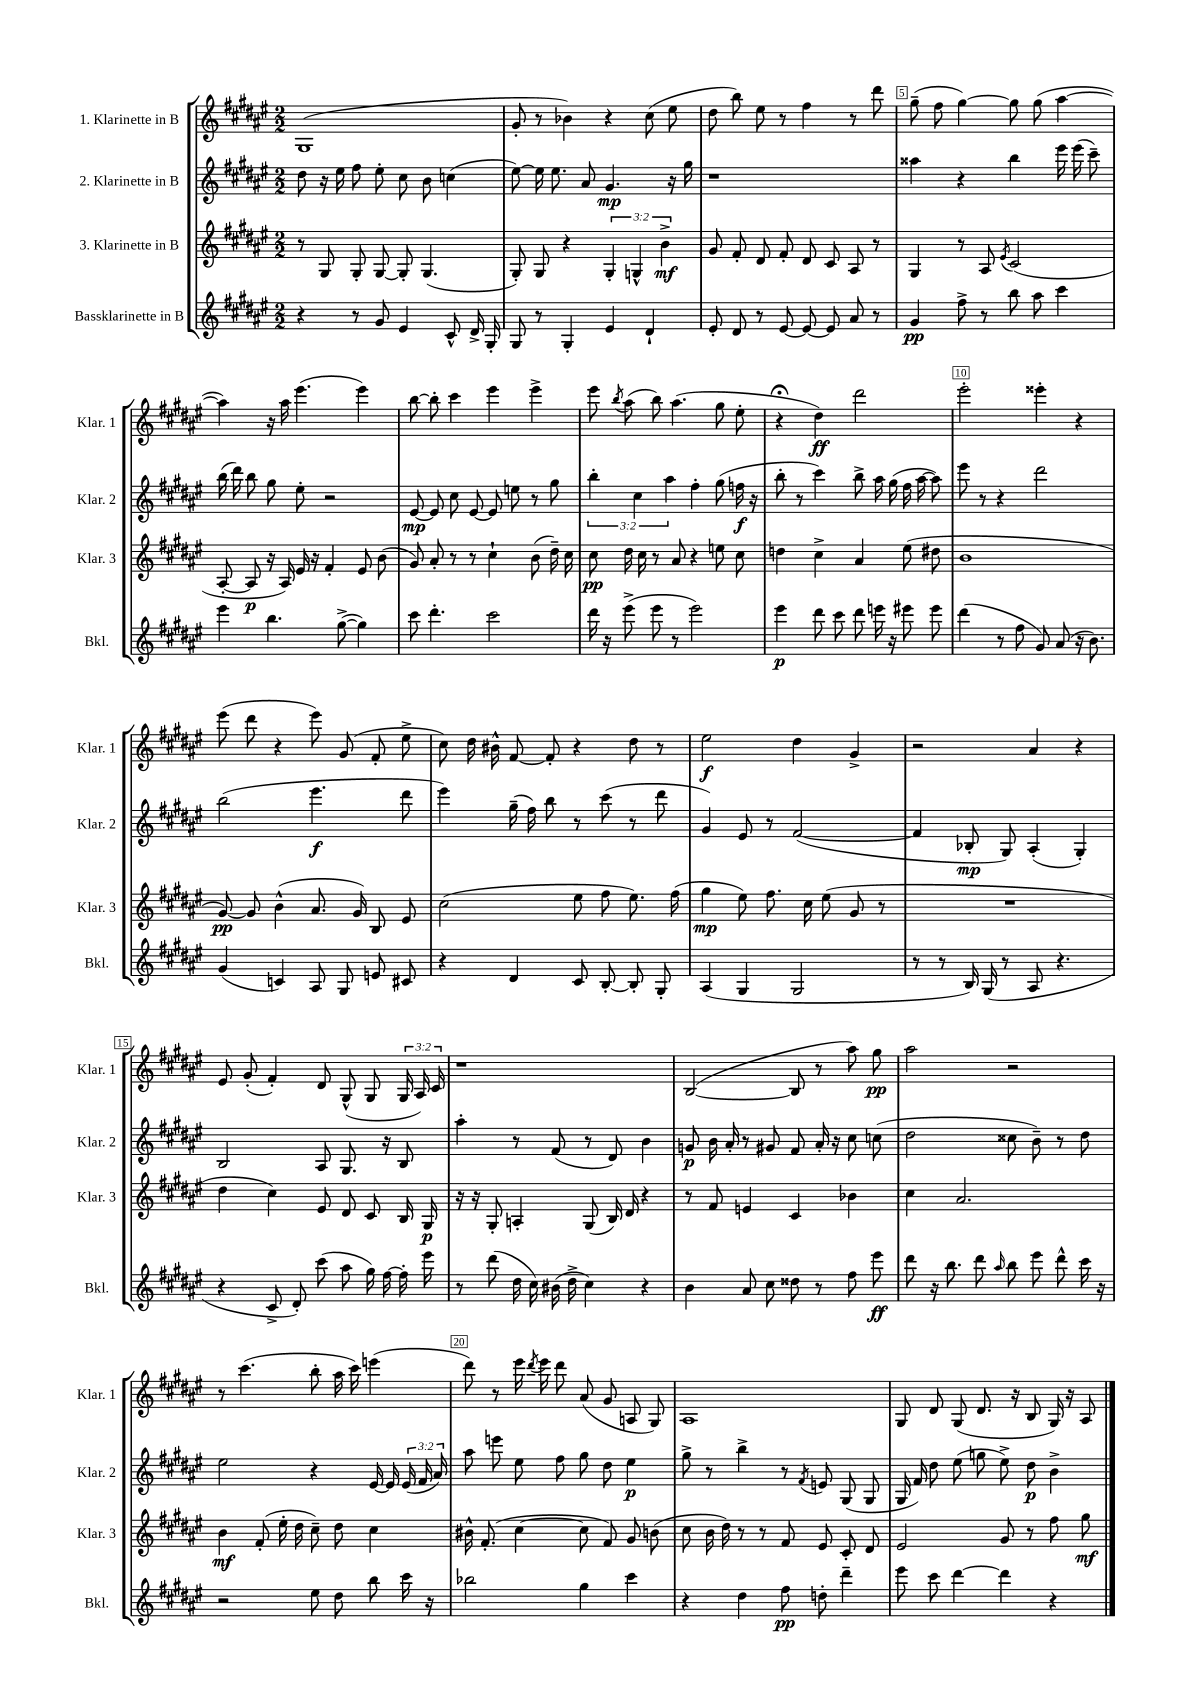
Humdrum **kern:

**kern	**dynam	**kern	**dynam	**kern	**dynam	**kern	**dynam
*part4	*part4	*part3	*part3	*part2	*part2	*part1	*part1
*staff4	*staff4	*staff3	*staff3	*staff2	*staff2	*staff1	*staff1
*I"Bassklarinette in B	*	*I"3. Klarinette in B	*	*I"2. Klarinette in B	*	*I"1. Klarinette in B	*
*I'Bkl.	*	*I'Klar. 3	*	*I'Klar. 2	*	*I'Klar. 1	*
*clefG2	*	*clefG2	*	*clefG2	*	*clefG2	*
*k[f#c#g#d#a#e#]	*	*k[f#c#g#d#a#e#]	*	*k[f#c#g#d#a#e#]	*	*k[f#c#g#d#a#e#]	*
*M2/2	*	*M2/2	*	*M2/2	*	*M2/2	*
=2	=2	=2	=2	=2	=2	=2	=2
4r	.	8r	.	8dd#\	.	(1G#	.
.	.	8G#/	.	16r	.	.	.
.	.	.	.	16ee#\	.	.	.
8r	.	8G#'/	.	8ff#\	.	.	.
8g#/	.	[8G#/	.	8ee#'\	.	.	.
4e#/	.	8G#'/]	.	8cc#\	.	.	.
.	.	(4.G#/	.	8b\	.	.	.
8c#^^/	.	.	.	(4ccn\	.	.	.
16d#^/	.	.	.	.	.	.	.
16G#'/	.	.	.	.	.	.	.
=3	=3	=3	=3	=3	=3	=3	=3
8G#/	.	8G#'/)	.	[8ee#\)	.	8g#'/	.
8r	.	8G#/	.	16ee#\]	.	8r	.
.	.	.	.	8.ee#\	.	.	.
4G#'/	.	4r	.	.	.	4b-X\)	.
.	.	.	.	8a#/	.	.	.
4e#/	.	6G#'/	.	4.g#/	mp	4r	.
.	.	6Gn^^/	.	.	.	.	.
4d#`/	.	.	.	.	.	(8cc#\	.
.	.	6b^\	mf	.	.	.	.
.	.	.	.	16r	.	8ee#\	.
.	.	.	.	16gg#\	.	.	.
=4	=4	=4	=4	=4	=4	=4	=4
8e#'/	.	8g#/	.	1r	.	8dd#\	.
8d#/	.	8f#'/	.	.	.	8bb\)	.
8r	.	8d#/	.	.	.	8ee#\	.
[8e#/	.	8f#'/	.	.	.	8r	.
8e#/_	.	8d#/	.	.	.	4ff#\	.
8e#/]	.	8c#/	.	.	.	.	.
8a#/	.	8A#/	.	.	.	8r	.
8r	.	8r	.	.	.	8ddd#\	.
=5	=5	=5	=5	=5	=5	=5	=5
4g#/	pp	4G#/	.	4aa##X\	.	(8gg#~\	.
.	.	.	.	.	.	8ff#\	.
8ff#^\	.	8r	.	4r	.	[4gg#\)	.
8r	.	8A#/	.	.	.	.	.
.	.	8qe#/	.	.	.	.	.
8bb\	.	(2c#/	.	4bb\	.	8gg#\]	.
8aa#\	.	.	.	.	.	(8gg#\	.
4ccc#\	.	.	.	16eee#\	.	[4aa#\	.
.	.	.	.	(16eee#\	.	.	.
.	.	.	.	8ccc#~\)	.	.	.
!!LO:LB:g=z
=6	=6	=6	=6	=6	=6	=6	=6
4eee#\	.	[8A#'/	.	(16bb\	.	4aa#\])	.
.	.	.	.	16ddd#\)	.	.	.
.	.	8A#/]	p	8bb\	.	.	.
4.bb\	.	16r	.	8gg#\	.	16r	.
.	.	16A#/)	.	.	.	16aa#\	.
.	.	16e#/	.	8ee#'\	.	(4.eee#\	.
.	.	16r	.	.	.	.	.
.	.	4f#'/	.	2r	.	.	.
([8gg#^\	.	.	.	.	.	.	.
4gg#\])	.	8e#/	.	.	.	4eee#\)	.
.	.	(8b\	.	.	.	.	.
=7	=7	=7	=7	=7	=7	=7	=7
8ccc#\	.	8g#/)	.	[8e#/	mp	[8bb\	.
4.ddd#'\	.	8a#'/	.	8e#/]	.	8bb'\]	.
.	.	8r	.	8cc#\	.	4ccc#\	.
.	.	8r	.	[8e#/	.	.	.
2ccc#\	.	4cc#`\	.	8e#/]	.	4eee#\	.
.	.	.	.	8een\	.	.	.
.	.	(8b\	.	8r	.	4eee#^\	.
.	.	16dd#~\)	.	8gg#\	.	.	.
.	.	16cc#\	.	.	.	.	.
=8	=8	=8	=8	=8	=8	=8	=8
16ddd#\	.	8cc#\	pp	6bb'\	.	8eee#\	.
16r	.	.	.	.	.	.	.
.	.	.	.	.	.	8qbb/	.
(8eee#^\	.	16dd#\	.	.	.	(8aa#\	.
.	.	.	.	6cc#\	.	.	.
.	.	16cc#\	.	.	.	.	.
8eee#\	.	8r	.	.	.	8bb\)	.
.	.	.	.	6aa#\	.	.	.
8r	.	8a#/	.	.	.	(4.aa#\	.
2eee#\)	.	4r	.	4ff#'\	.	.	.
.	.	8een\	.	(8gg#\	.	8gg#\	.
.	.	8cc#\	.	16ffn\	f	8ee#'\	.
.	.	.	.	16r	.	.	.
=9	=9	=9	=9	=9	=9	=9	=9
4eee#\	p	4ddn\	.	8bb'\	.	4r;<	.
.	.	.	.	8r	.	.	.
8ddd#\	.	4cc#^\	.	4ccc#\)	.	4dd#\)	ff
8ccc#\	.	.	.	.	.	.	.
8ddd#\	.	4a#/	.	8bb^\	.	2ddd#\	.
16eeen\	.	.	.	16aa#\	.	.	.
16r	.	.	.	(16gg#\	.	.	.
8eee#X\	.	(8ee#\	.	16ff#\	.	.	.
.	.	.	.	[16aa#\	.	.	.
8eee#\	.	8dd#X\	.	8aa#\])	.	.	.
=10	=10	=10	=10	=10	=10	=10	=10
(4ddd#\	.	1b	.	8eee#\	.	2eee#'\	.
.	.	.	.	8r	.	.	.
8r	.	.	.	4r	.	.	.
8ff#\	.	.	.	.	.	.	.
8g#/)	.	.	.	2ddd#\	.	4eee##X'\	.
(8a#/	.	.	.	.	.	.	.
16r	.	.	.	.	.	4r	.
8.b\)	.	.	.	.	.	.	.
!!LO:LB:g=z
=11	=11	=11	=11	=11	=11	=11	=11
(4g#/	.	[8g#/)	pp	(2bb\	.	(8eee#\	.
.	.	8g#/]	.	.	.	8ddd#\	.
4cn/)	.	(4b^^\	.	.	.	4r	.
8A#/	.	8.a#/	.	4.eee#\	f	8eee#\)	.
8G#/	.	.	.	.	.	(8g#/	.
.	.	16g#/)	.	.	.	.	.
8en/	.	8B/	.	.	.	8f#'/	.
8c#X/	.	8e#/	.	8ddd#\	.	8ee#^\	.
=12	=12	=12	=12	=12	=12	=12	=12
4r	.	(2cc#\	.	4eee#\)	.	8cc#\)	.
.	.	.	.	.	.	16dd#\	.
.	.	.	.	.	.	16b#X^^\	.
4d#/	.	.	.	(16gg#~\	.	[8f#/	.
.	.	.	.	16ff#\)	.	.	.
.	.	.	.	8bb\	.	8f#'/]	.
8c#/	.	8ee#\	.	8r	.	4r	.
[8B'/	.	8ff#\	.	(8ccc#\	.	.	.
8B'/]	.	8.ee#\)	.	8r	.	8dd#\	.
8G#'/	.	.	.	8ddd#\	.	8r	.
.	.	(16ff#\	.	.	.	.	.
=13	=13	=13	=13	=13	=13	=13	=13
(4A#/	.	4gg#\	mp	4g#/)	.	2ee#\	f
4G#/	.	8ee#\)	.	8e#/	.	.	.
.	.	8.ff#\	.	8r	.	.	.
2G#/	.	.	.	([2f#/	.	4dd#\	.
.	.	16cc#\	.	.	.	.	.
.	.	(8ee#\	.	.	.	.	.
.	.	8g#/	.	.	.	4g#^/	.
.	.	8r	.	.	.	.	.
=14	=14	=14	=14	=14	=14	=14	=14
8r	.	1r	.	4f#/]	.	2r	.
8r	.	.	.	.	.	.	.
16B/)	.	.	.	8B-X'/	mp	.	.
(16G#/	.	.	.	.	.	.	.
8r	.	.	.	8G#/)	.	.	.
8A#/	.	.	.	(4A#'/	.	4a#/	.
4.r	.	.	.	.	.	.	.
.	.	.	.	4G#'/)	.	4r	.
!!LO:LB:g=z
=15	=15	=15	=15	=15	=15	=15	=15
4r	.	4dd#\	.	2B/	.	8e#/	.
.	.	.	.	.	.	(8g#'/	.
8c#^/	.	4cc#\)	.	.	.	4f#'/)	.
8d#'/)	.	.	.	.	.	.	.
(8ccc#\	.	8e#/	.	8A#/	.	8d#/	.
8aa#\	.	8d#/	.	8.G#/	.	(8G#^^/	.
16gg#\)	.	8c#/	.	.	.	8G#/	.
[16ff#\	.	.	.	16r	.	.	.
16ff#'\]	.	16B/	.	8B/	.	24G#/	.
.	.	.	.	.	.	24A#/)	.
16eee#\	.	16G#/	p	.	.	.	.
.	.	.	.	.	.	24c#/	.
=16	=16	=16	=16	=16	=16	=16	=16
8r	.	16r	.	4aa#'\	.	1r	.
.	.	16r	.	.	.	.	.
(8ddd#\	.	8G#'/	.	.	.	.	.
16dd#\	.	4An'/	.	8r	.	.	.
16cc#\)	.	.	.	.	.	.	.
(16b#X\	.	.	.	(8f#/	.	.	.
16dd#^\	.	.	.	.	.	.	.
4cc#\)	.	(8G#/	.	8r	.	.	.
.	.	16B/)	.	8d#/)	.	.	.
.	.	16d#/	.	.	.	.	.
4r	.	4r	.	4b\	.	.	.
=17	=17	=17	=17	=17	=17	=17	=17
4b\	.	8r	.	8gn/	p	([2B/	.
.	.	8f#/	.	16b\	.	.	.
.	.	.	.	16a#'/	.	.	.
8a#/	.	4en/	.	8r	.	.	.
8cc#\	.	.	.	8g#X/	.	.	.
8dd##X\	.	4c#/	.	8f#/	.	8B/]	.
8r	.	.	.	16a#'/	.	8r	.
.	.	.	.	16r	.	.	.
8ff#\	.	4b-X\	.	8cc#\	.	8aa#\)	.
8eee#\	ff	.	.	(8ccn\	.	8gg#\	pp
=18	=18	=18	=18	=18	=18	=18	=18
8ddd#\	.	4cc#\	.	2dd#\	.	2aa#\	.
16r	.	.	.	.	.	.	.
8.bb\	.	.	.	.	.	.	.
.	.	2.a#/	.	.	.	.	.
8ddd#\	.	.	.	.	.	.	.
16qqaa#/	.	.	.	.	.	.	.
8bb\	.	.	.	8cc##X\	.	2r	.
8eee#\	.	.	.	8b~\)	.	.	.
8ddd#^^\	.	.	.	8r	.	.	.
16ccc#\	.	.	.	8dd#\	.	.	.
16r	.	.	.	.	.	.	.
!!LO:LB:g=z
=19	=19	=19	=19	=19	=19	=19	=19
2r	.	4b\	mf	2ee#\	.	8r	.
.	.	.	.	.	.	(4.ccc#\	.
.	.	(8f#'/	.	.	.	.	.
.	.	16ee#'\	.	.	.	.	.
.	.	16dd#\	.	.	.	.	.
8ee#\	.	8cc#~\)	.	4r	.	8bb'\	.
8dd#\	.	8dd#\	.	.	.	16aa#\	.
.	.	.	.	.	.	16ccc#\)	.
8bb\	.	4cc#\	.	[16e#/	.	(4eeen\	.
.	.	.	.	16e#/]	.	.	.
16ccc#\	.	.	.	(24e#/	.	.	.
.	.	.	.	24f#/	.	.	.
16r	.	.	.	.	.	.	.
.	.	.	.	24a#/)	.	.	.
=20	=20	=20	=20	=20	=20	=20	=20
2bb-X\	.	16b#X^^\	.	8aa#\	.	8ddd#\)	.
.	.	(8.f#'/	.	.	.	.	.
.	.	.	.	8eeen\	.	8r	.
.	.	[4cc#\	.	8ee#\	.	16eee#\	.
.	.	.	.	.	.	8qddd#/	.
.	.	.	.	.	.	16eee#\	.
.	.	.	.	8ff#\	.	8ddd#\	.
4gg#\	.	8cc#\]	.	8gg#\	.	(8a#/	.
.	.	8f#/)	.	8dd#\	.	8g#/	.
4ccc#\	.	8g#/	.	4ee#\	p	8An/	.
.	.	(8bn\	.	.	.	8G#/)	.
=21	=21	=21	=21	=21	=21	=21	=21
4r	.	8cc#\	.	8gg#^\	.	1A#	.
.	.	16b\	.	8r	.	.	.
.	.	16dd#\)	.	.	.	.	.
4dd#\	.	8r	.	4bb^\	.	.	.
.	.	8r	.	.	.	.	.
8ff#\	pp	8f#/	.	8r	.	.	.
.	.	.	.	8qf#/	.	.	.
8ddn'\	.	8e#/	.	8en/	.	.	.
4ddd#~\	.	8c#'/	.	(8G#/	.	.	.
.	.	8d#/	.	8G#/	.	.	.
=22	=22	=22	=22	=22	=22	=22	=22
8eee#\	.	2e#/	.	16G#/	.	8G#/	.
.	.	.	.	16f#/)	.	.	.
8ccc#\	.	.	.	8dd#\	.	8d#/	.
[4ddd#\	.	.	.	(8ee#\	.	(8G#/	.
.	.	.	.	8ggn\	.	8.d#/	.
4ddd#\]	.	8g#/	.	8ee#^\)	.	.	.
.	.	.	.	.	.	16r	.
.	.	8r	.	8dd#\	p	8B/	.
4r	.	8ff#\	.	4b^\	.	16G#/)	.
.	.	.	.	.	.	16r	.
.	.	8gg#\	mf	.	.	8A#/	.
==	==	==	==	==	==	==	==
*-	*-	*-	*-	*-	*-	*-	*-
